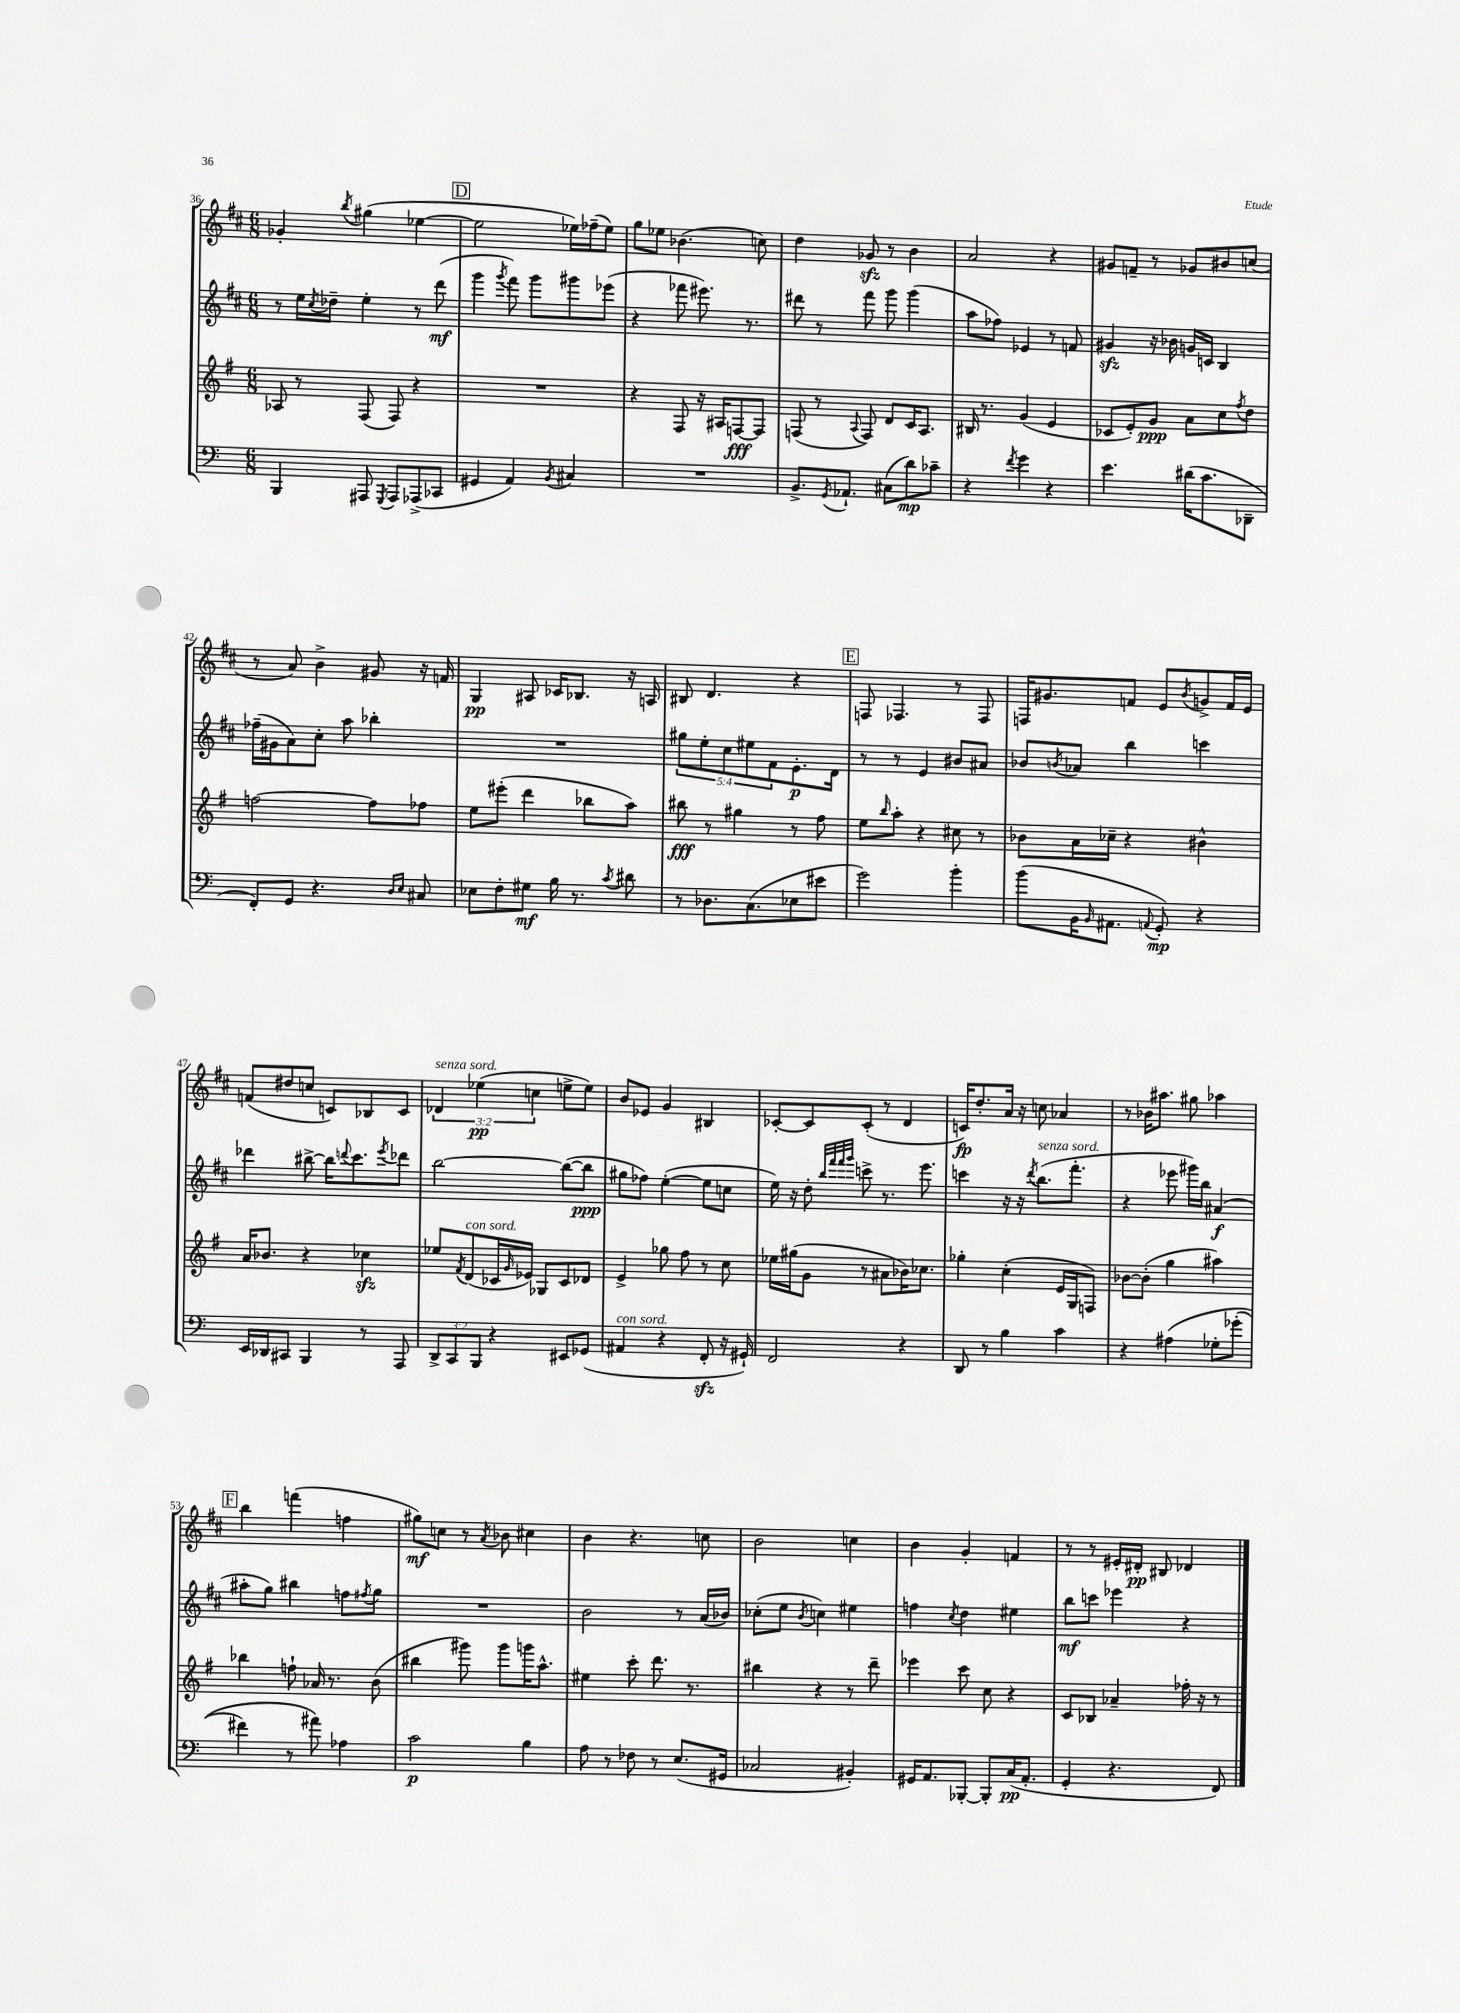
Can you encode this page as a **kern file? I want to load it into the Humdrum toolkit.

**kern	**kern	**kern	**kern
*staff4	*staff3	*staff2	*staff1
*clefF4	*clefG2	*clefG2	*clefG2
*k[]	*k[f#]	*k[f#c#]	*k[f#c#]
*M6/8	*M6/8	*M6/8	*M6/8
4BBB/	8A-/	8r	4g-'/
.	8r	16ee\LL	.
.	.	8qcc#/	.
.	.	16dd-~\JJ	.
.	.	.	8qbb/
8AAA#/	(8F#/	4ee'\	(4gg#\
8qGGG/	.	.	.
8AAA#/L	8F#/)	.	.
(8AAA-^/	4r	8r	[4ee-\
8CC-/J	.	(8ddd\	.
=	=	=	=
4GG#/	2.r	4ggg\	2ee-\]
.	.	8qggg/	.
4AA/)	.	8fff#\)	.
.	.	8ggg\L	.
8qBB/	.	.	.
4C#/	.	8ggg#\	16ee-\LL)
.	.	.	(16ff-~\J
.	.	(8eee-\J	8ee-\J)
=	=	=	=
2.r	4r	4r	8gg\L
.	.	.	8ee-\J
.	8F#/	8fff-\	(4.b-\
.	16r	8.eee#\)	.
.	16A#/LK	.	.
.	[8F/	.	.
.	.	8.r	.
.	8F/]J	.	8cc\)
=	=	=	=
8.BB^/L	(8F/	8ddd#\	4dd\
.	8r	8r	.
8qGG/	.	.	.
8.AA-`/J	.	.	.
.	8qqA/	.	.
.	8F/)	8fff#\	8g-/
(8C#\L	8d/L	8ggg\	8r
8d\)	16c/K	(4ggg\	4b\
.	8.A/J	.	.
8c-~\J	.	.	.
=	=	=	=
4r	16B#/	8aa\L	2a/
.	8.r	.	.
.	.	8ff-\J)	.
8qf/	.	.	.
4g\	(4g/	4e-/	.
4r	4e/	8r	4r
.	.	8f/	.
=	=	=	=
4.e\	8c-/L	4g#/	8g#/L
.	8e'/)	.	8f~/J
.	8g/J	16r	8r
.	.	16b-\	.
(16d#\LK	8a\L	16g/LL	8g-/L
8.c\	.	16c/JJ	.
.	8cc\	4B/	8b#/
.	8qff#/	.	.
8DD-~\J	8dd\J	.	(8cc/J
=	=	=	=
8FF'/L)	[2ff\	(16ff-~\LL	8r
.	.	16g#\J	.
8GG/J	.	8a\)	8a/)
4.r	.	8cc#'\J	4b^\
.	.	8aa\	.
.	8ff\]L	4bb-'\	8g#/
16qqD/LL	.	.	.
16qqE/JJ	.	.	.
8C#/	8ff-\J	.	16r
.	.	.	16f/
=	=	=	=
8E-\L	8ee\L	2.r	4G/
8F'\	(8eee#'\J	.	.
8G#\J	4ddd\	.	8A#/
16B\	.	.	16c-/LK
8.r	.	.	8.B-/J
.	8bb-\L	.	.
8qc/	.	.	.
8d#\	8aa\J)	.	16r
.	.	.	16A/
=	=	=	=
8r	8bb#\	10gg#\L	8B#/
.	.	10ee'\	.
8.D-\L	8r	.	4.d/
.	.	10cc#\	.
.	4gg#\	.	.
.	.	10ee#\	.
(8.C\	.	.	.
.	.	10f#\	.
8E-\	8r	8.e'\	4r
8e#\J	8ff#\	.	.
.	.	16d\Jk	.
=	=	=	=
2g\)	8ee\L	8r	8F/
.	16qqbb/	.	.
.	8aa'\J	8r	4.F-/
.	4r	4e/	.
4b'\	8cc#\	8b#/L	8r
.	8r	8a#/J	8F-/
=	=	=	=
(8b\L	8b-\L	8b-/L	16F/LK
.	.	.	8.g#/
.	.	8qb/	.
16BB\K	16a\L	8a-/J	.
16qqBB/	.	.	.
8.AA#\J	16cc-~\JJ	.	.
.	4r	4bb\	8f/J
8qqAA/	.	.	.
8GG'/)	.	.	8e/L
.	.	.	8qb/
4r	4b#^^\	4ccc\	8g^/
.	.	.	16f/L
.	.	.	16e/JJ
=	=	=	=
16EE/LL	16a/LK	4ddd-\	(8f/L
16DD-/J	8.b-/J	.	.
8CC#/J	.	.	8dd#/
4BBB/	4r	[8bb#^\	8cc/J
.	.	16bb#\]LK	8c/L)
.	.	8qqddd/	.
.	.	8.ccc#\	.
8r	4cc-\	.	8B-/
.	.	8qeee/	.
8AAA/	.	8ddd-\J	8c/J
=	=	=	=
12DD^/L	8ee-/L	[2bb\	6d-/
12CC/	.	.	.
.	8qf#/	.	.
.	(8d/	.	.
12BBB/J	.	.	(6ee-\
4r	16c-/L	.	.
.	16qqg/	.	.
.	16e-/JJ)	.	.
.	.	.	6cc\
.	8G-/L	.	.
8EE#/L	8c-/	(8bb\_L	8ee^\L
(8GG-/J	8d-/J	8bb\]J	8ee\J)
=	=	=	=
4AA#/	4e^/	8gg#\L	8b/L
.	.	8ff-\J)	8e-/J
4r	8gg-\	([4ee'\	4g/
.	8ff#\	.	.
8FF'/	8r	8ee\]L	4B#/
16r	8cc\	8cc\J	.
16GG#`/)	.	.	.
=	=	=	=
2FF/	16ee-\LL	16ee\)	[8c-'/L
.	(16gg#\J	16r	.
.	8g\J	8dd'\	8c-/]
.	.	32qqbb/LLL	.
.	.	32qqfff#/	.
.	.	32qqfff#/	.
.	.	32qqggg/JJJ	.
.	8r	8ccc^\	(8c-'/J
.	8a#\L	8.r	8r
4r	16b-\K)	.	4d/
.	8.cc-\J	8.eee\	.
=	=	=	=
8DD/	4gg-'\	4ccc\	16c/LK)
.	.	.	8.dd'/
8r	.	.	.
4B\	(4cc'\	16r	16a/Jk
.	.	16r	16r
.	.	8qddd/	.
.	.	(8.bb\L	8cc\
4c\	16e/LL	.	4a-/
.	16G/J	8.fff#'\J	.
.	8F/J)	.	.
=	=	=	=
4r	[8b-\L	4r	8r
.	(8b-'\]J	.	16b-\LK
.	.	.	8.aa#\J
&(4A#\	4gg\	8eee-\	.
.	.	16ggg#\LL)	8gg#\
.	.	16bb\JJ	.
8G-'\L	4aa#\)	(4a#/	4aa-\
(8g-'\J	.	.	.
=	=	=	=
4f#\)	4bb-\	8aa#'\L	4bb\
.	.	8gg\J)	.
8r	8ff`\	4bb#\	(4fff\
8a#\&)	16a-/	.	.
.	8.r	.	.
4A-\	.	8ff\L	4ff\
.	.	8qff#/	.
.	(8b\	8gg\J	.
=	=	=	=
2c\	4bb#\	2.r	8gg#\L)
.	.	.	8cc\J
.	8ggg#\)	.	8r
.	.	.	8qa/
.	8ggg#\L	.	8b-\
4B\	16ggg\K	.	4cc#\
.	8.aa^^\J	.	.
=	=	=	=
8A\	4ee#\	2b\	4b\
8r	.	.	.
8F-\	8ccc'\	.	4.r
8r	8.ddd\	.	.
(8.E/L	.	8r	.
.	8.r	.	.
.	.	(16a/LL	8cc\
16GG#/Jk	.	16b-/JJ)	.
=	=	=	=
2C-/	4bb#\	(8cc-'\L	2b\
.	.	8ee\J	.
.	.	8qb/	.
.	4r	4cc\)	.
4BB#'/)	8r	4ee#\	4cc\
.	8ddd~\	.	.
=	=	=	=
16GG#/LK	4eee-\	4ff\	4b\
8.AA/	.	.	.
.	.	8qcc#/	.
[8BBB-'/J	8ccc\	4dd\	4g'/
8BBB-'/]L	8cc\	.	.
(16C/K	4r	4ee#\	4f/
8.AA'/J	.	.	.
=	=	=	=
4GG'/	8c/L	8bb\L	8r
.	8B-/J	8ccc\J	8r
4.r	4a-~/	4eee-\	16e#'/LL
.	.	.	16d#'/JJ
.	.	.	8B#/
.	16ff-'\	4r	4d-/
.	16r	.	.
8FF/)	8r	.	.
==	==	==	==
*-	*-	*-	*-
